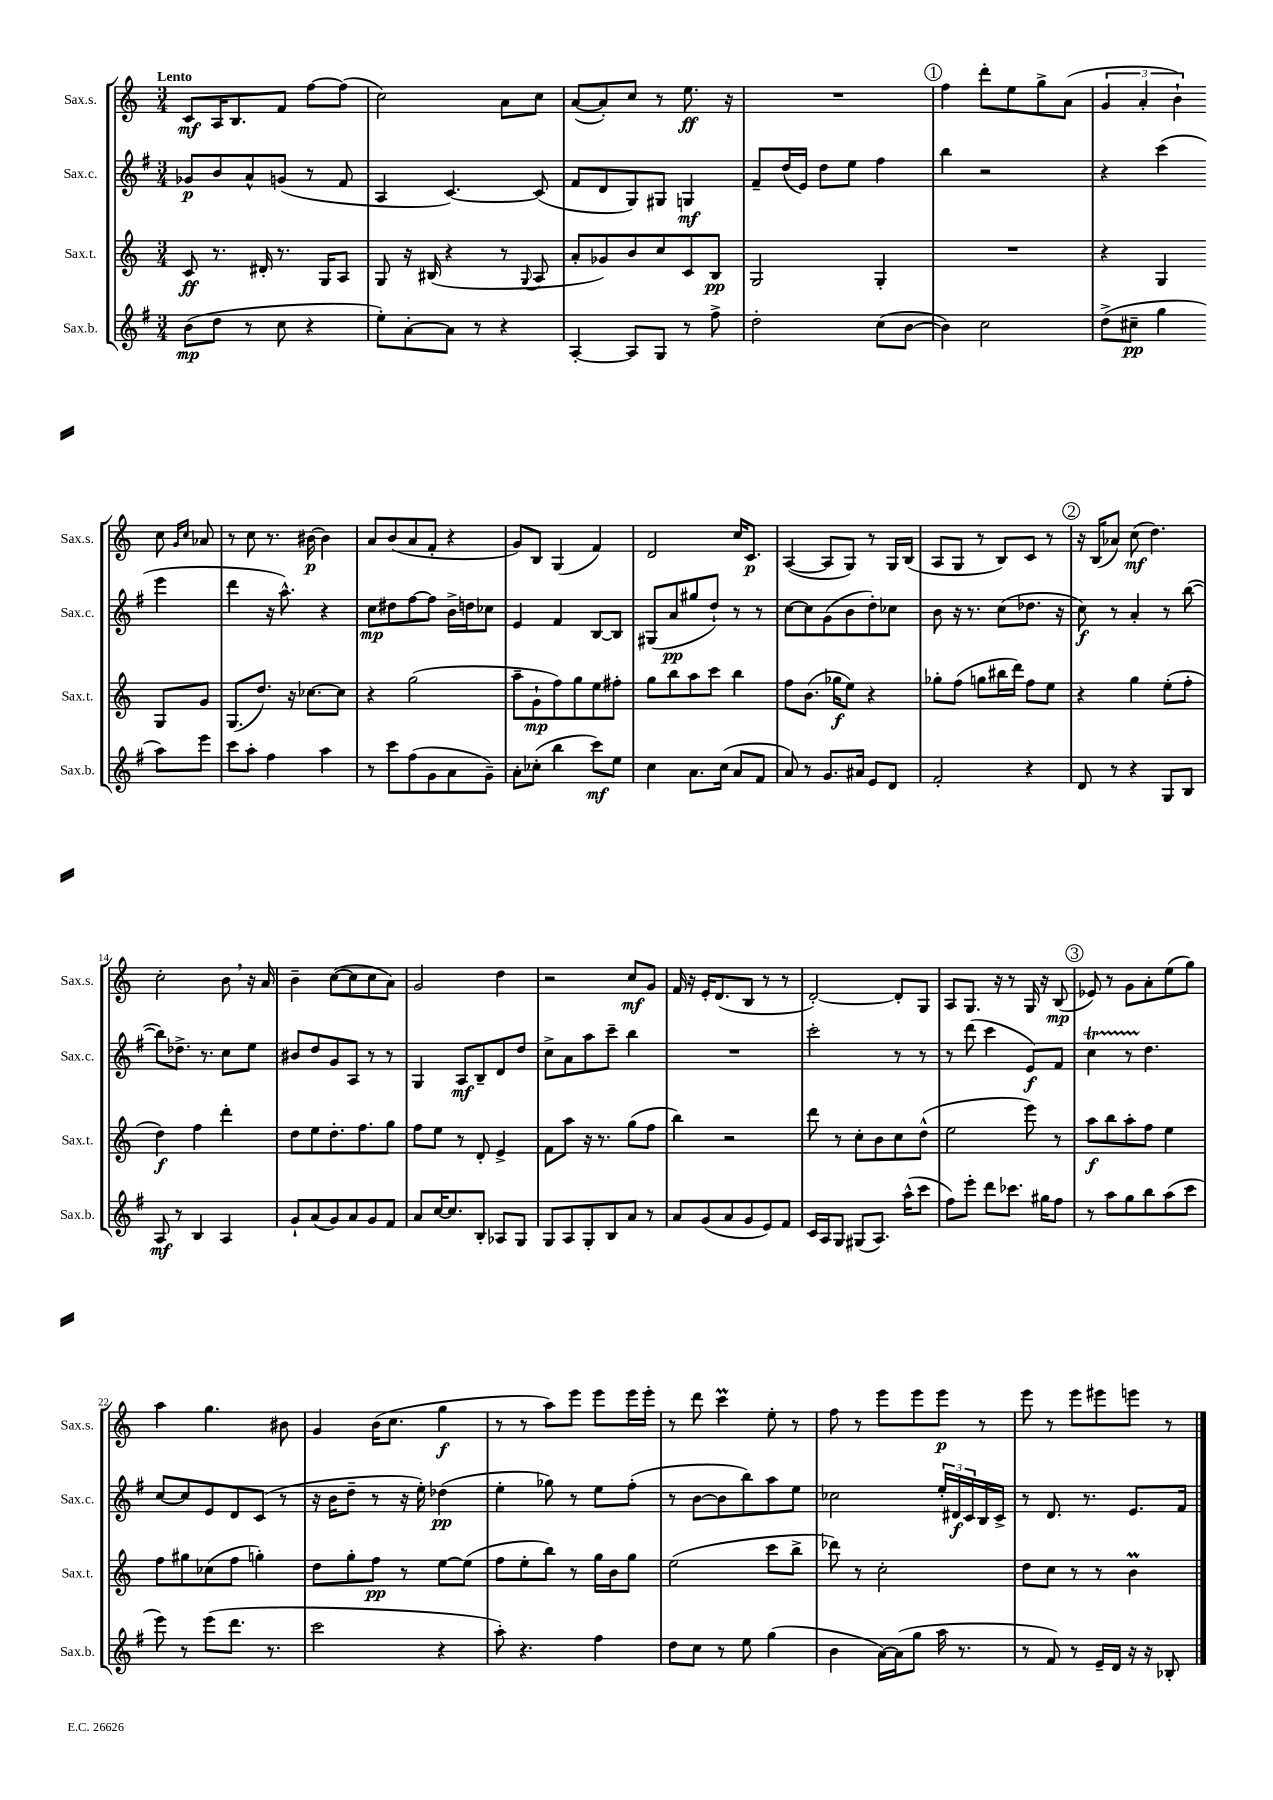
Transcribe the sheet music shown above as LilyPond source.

<<
\new StaffGroup <<
\new Staff = "s0" \with { instrumentName = "Sax.s." shortInstrumentName = "Sax.s." } {
    \clef treble \key c \major \numericTimeSignature \time 3/4 \tempo "Lento"
    c'8\mf a16 b8. f'8 f''8~ f''8( |
    c''2) a'8 c''8 |
    a'8~( a'8-.) c''8 r8 e''8.\ff r16 |
    R2. |
    \mark \markup { \circle "1" } f''4 d'''8-. e''8 g''8-> a'8( |
    \tuplet 3/2 { g'4 a'4-. b'4-!) } c''8 \grace { g'16 c''16 } aes'8 |
    r8 c''8 r8. bis'16~\p bis'4 |
    a'8 b'8( a'8 f'8-. r4 |
    g'8) b8 g4( f'4) |
    d'2 c''16 c'8.\p |
    a4~( a8 g8) r8 g16 b16( |
    a8 g8 r8 b8) c'8 r8 |
    \mark \markup { \circle "2" } r16 b16( aes'8) c''8\mf( d''4.) |
    c''2-. b'8 \breathe r16 a'16 |
    b'4-- c''8~( c''8 c''8 a'8) |
    g'2 d''4 |
    r2 c''8\mf g'8 |
    f'16 r16 e'16-. d'8.( b8 r8 r8 |
    d'2~-.) d'8-. g8 |
    a8 g8. r16 r8 g16 r16 b8\mp( |
    \mark \markup { \circle "3" } ees'8) r8 g'8 a'8-. e''8( g''8) |
    a''4 g''4. bis'8 |
    g'4 b'16( c''8. g''4\f |
    r8 r8 a''8) e'''8 e'''8 e'''16 e'''16-. |
    r8 d'''8 c'''4\prall e''8-. r8 |
    f''8 r8 e'''8 e'''8 e'''8\p r8 |
    e'''8 r8 e'''8 eis'''8 e'''8 r8 \bar "|." |
}
\new Staff = "s1" \with { instrumentName = "Sax.c." shortInstrumentName = "Sax.c." } {
    \clef treble \key g \major \numericTimeSignature \time 3/4
    ges'8\p b'8 a'8-^ g'8( r8 fis'8 |
    a4 c'4.~) c'8( |
    fis'8 d'8 g8) gis8 g4\mf |
    fis'8-- d''16( e'16) d''8 e''8 fis''4 |
    \mark \markup { \circle "1" } b''4 r2 |
    r4 c'''4( e'''4 |
    d'''4 r16 a''8.-^) r4 |
    c''8\mp dis''8 fis''8~ fis''8 b'16-> d''16 ces''8 |
    e'4 fis'4 b8~ b8 |
    gis8( a'8\pp gis''8 d''8-!) r8 r8 |
    c''8~ c''8 g'8( b'8 d''8-.) ces''8 |
    b'8 r16 r8. c''8( des''8. r16 |
    \mark \markup { \circle "2" } c''8\f) r8 a'4-. r8 b''8~( |
    b''8) des''8.-> r8. c''8 e''8 |
    bis'8 d''8 g'8 a8 r8 r8 |
    g4 a8\mf b8-- d'8 d''8 |
    c''8-> a'8 a''8 c'''8-- b''4 |
    R2. |
    c'''2-. r8 r8 |
    r8 d'''8( c'''4 e'8\f) fis'8 |
    \mark \markup { \circle "3" } c''4\startTrillSpan r8 d''4.\stopTrillSpan |
    c''8~ c''8 e'8 d'8 c'8( r8 |
    r16 b'16 d''8-- r8 r16 e''16-.) des''4\pp( |
    e''4-. ges''8) r8 e''8 fis''8-.( |
    r8 b'8~ b'8 b''8) a''8 e''8 |
    ces''2 \tuplet 3/2 { e''16-. dis'16\f c'16 } b16 c'16-> |
    r8 d'8. r8. e'8. fis'16 \bar "|." |
}
\new Staff = "s2" \with { instrumentName = "Sax.t." shortInstrumentName = "Sax.t." } {
    \clef treble \key c \major \numericTimeSignature \time 3/4
    c'8\ff r8. dis'16-. r8. g16 a8 |
    g8 r16 bis16( r4 r8 \appoggiatura { g8 } a8 |
    a'8-. ges'8) b'8 c''8 c'8 b8\pp |
    g2 g4-. |
    \mark \markup { \circle "1" } R2. |
    r4 g4 g8 g'8 |
    g8.( d''8.) r16 ces''8.~ ces''8 |
    r4 g''2( |
    a''8-- g'8-!\mp f''8) g''8 e''8 fis''8-. |
    g''8 b''8 a''8 c'''8 b''4 |
    f''8 b'8.( ges''16\f e''8) r4 |
    ges''8-. f''8( g''8 bis''16 d'''16) f''8 e''8 |
    \mark \markup { \circle "2" } r4 g''4 e''8-.( f''8-. |
    d''4\f) f''4 d'''4-. |
    d''8 e''8 d''8.-. f''8. g''8 |
    f''8 e''8 r8 d'8-. e'4-> |
    f'8 a''8 r16 r8. g''8( f''8 |
    b''4) r2 |
    d'''8 r8 c''8-. b'8 c''8 d''8-^( |
    e''2 e'''8) r8 |
    \mark \markup { \circle "3" } a''8\f b''8 a''8-. f''8 e''4 |
    f''8 gis''8 ces''8( f''8 g''4-.) |
    d''8 g''8-. f''8\pp r8 e''8~ e''8( |
    f''8 e''8-. b''8) r8 g''16 b'16 g''8 |
    e''2( c'''8 b''8-> |
    des'''8) r8 c''2-. |
    d''8 c''8 r8 r8 b'4\prall \bar "|." |
}
\new Staff = "s3" \with { instrumentName = "Sax.b." shortInstrumentName = "Sax.b." } {
    \clef treble \key g \major \numericTimeSignature \time 3/4
    b'8\mp( d''8 r8 c''8 r4 |
    e''8-.) a'8~-. a'8 r8 r4 |
    a4~-. a8 g8 r8 fis''8-> |
    d''2-. c''8( b'8~ |
    \mark \markup { \circle "1" } b'4) c''2 |
    d''8->( cis''8--\pp g''4 a''8) e'''8 |
    c'''8 a''8-. fis''4 a''4 |
    r8 c'''8 fis''8( g'8 a'8 g'8--) |
    a'8-. ces''8-.( b''4 c'''8\mf) e''8 |
    c''4 a'8. c''16( a'8 fis'8 |
    a'8) r8 g'8. ais'16 e'8 d'8 |
    fis'2-. r4 |
    \mark \markup { \circle "2" } d'8 r8 r4 g8 b8 |
    a8\mf r8 b4 a4 |
    g'8-! a'8( g'8) a'8 g'8 fis'8 |
    a'8 c''16~ c''8. b8-. aes8 g8 |
    g8 a8 g8-. b8 a'8 r8 |
    a'8 g'8( a'8 g'8 e'8) fis'8 |
    c'16 a16 g8 gis8( a8.) a''16-^( c'''8 |
    fis''8) e'''8-. d'''8 ces'''8. gis''16 fis''8 |
    \mark \markup { \circle "3" } r8 a''8 g''8 b''8 a''8( c'''8 |
    e'''8) r8 e'''8( d'''8. r8. |
    c'''2 r4 |
    a''8-.) r4. fis''4 |
    d''8 c''8 r8 e''8 g''4( |
    b'4 a'16~) a'16( g''8 a''16 r8. |
    r8 fis'8) r8 e'16-- d'16 r16 r16 bes8-. \bar "|." |
}
>>
>>
